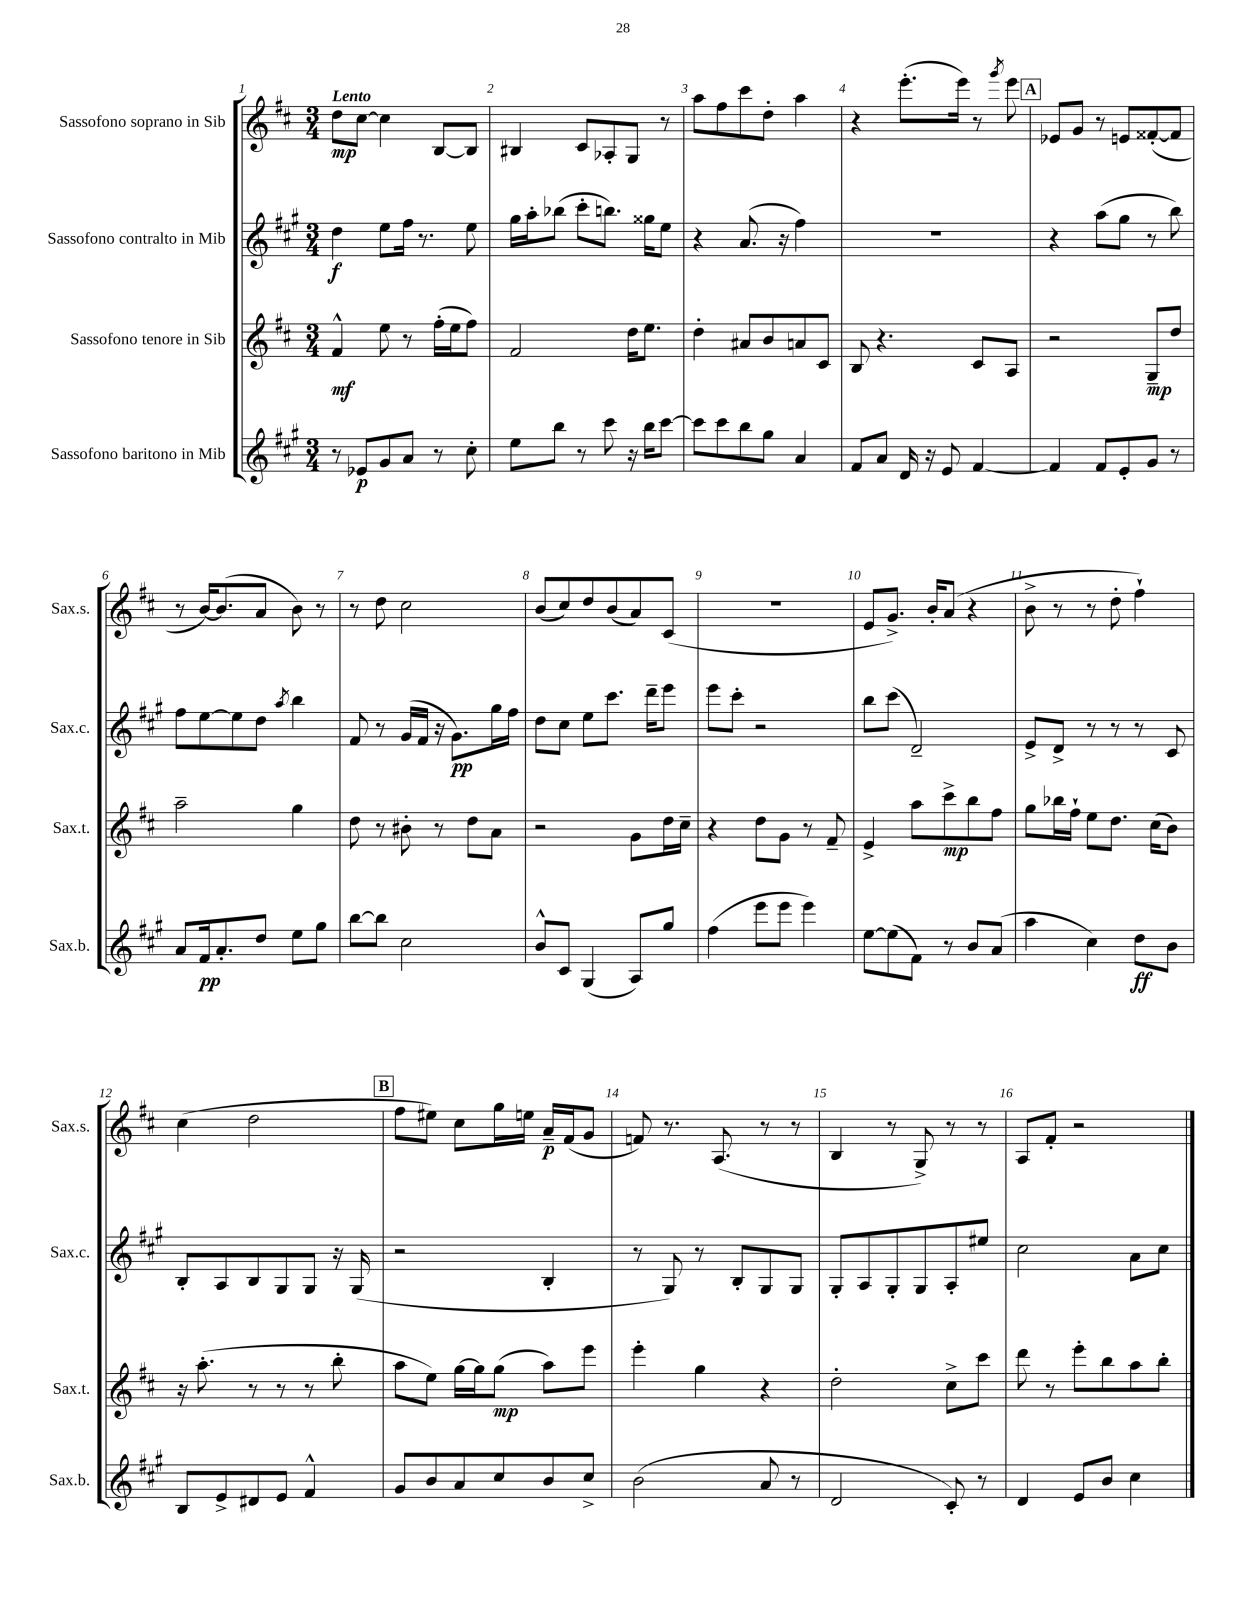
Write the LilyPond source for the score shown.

<<
\new StaffGroup <<
\new Staff = "s0" \with { instrumentName = "Sassofono soprano in Sib" shortInstrumentName = "Sax.s." } {
    \clef treble \key d \major \numericTimeSignature \time 3/4 \tempo "Lento"
    d''8\mp cis''8~ cis''4 b8~ b8 |
    bis4 cis'8 aes8-. g8 r8 |
    a''8 fis''8 cis'''8 d''8-. a''4 |
    r4 e'''8.-.( e'''16) r8 \acciaccatura { g'''8 } e'''8 |
    \mark \markup { \box "A" } ees'8 g'8 r8 e'8 fisis'8~-.( fisis'8 |
    r8 b'16~) b'8.( a'8 b'8) r8 |
    r8 d''8 cis''2 |
    b'8( cis''8) d''8 b'8( a'8) cis'8( |
    R2. |
    e'8 g'8.->) b'16-. a'8( r4 |
    b'8-> r8 r8 d''8-. fis''4-!) |
    cis''4( d''2 |
    \mark \markup { \box "B" } fis''8 eis''8) cis''8 g''16 e''16 a'16--\p fis'16( g'8 |
    f'8) r8. a8.( r8 r8 |
    b4 r8 g8->) r8 r8 |
    a8 fis'8-. r2 \bar "|." |
}
\new Staff = "s1" \with { instrumentName = "Sassofono contralto in Mib" shortInstrumentName = "Sax.c." } {
    \clef treble \key a \major \numericTimeSignature \time 3/4
    d''4\f e''8 fis''16 r8. e''8 |
    gis''16 a''16-. bes''8( cis'''8-. b''8.) gisis''16 e''8 |
    r4 a'8.( r16 fis''4) |
    R2. |
    \mark \markup { \box "A" } r4 a''8( gis''8 r8 b''8) |
    fis''8 e''8~ e''8 d''8 \acciaccatura { a''8 } b''4 |
    fis'8 r8 gis'16( fis'16 r16 gis'8.\pp) gis''16 fis''16 |
    d''8 cis''8 e''8 cis'''8. d'''16-- e'''8 |
    e'''8 cis'''8-. r2 |
    b''8 cis'''8( d'2--) |
    e'8-> d'8-> r8 r8 r8 cis'8 |
    b8-. a8 b8 gis8 gis8 r16 gis16( |
    \mark \markup { \box "B" } r2 b4-. |
    r8 gis8) r8 b8-. gis8 gis8 |
    gis8-. a8 gis8-. gis8 a8-. eis''8 |
    cis''2 a'8 cis''8 \bar "|." |
}
\new Staff = "s2" \with { instrumentName = "Sassofono tenore in Sib" shortInstrumentName = "Sax.t." } {
    \clef treble \key d \major \numericTimeSignature \time 3/4
    fis'4-^\mf e''8 r8 fis''16-.( e''16 fis''8) |
    fis'2 d''16 e''8. |
    d''4-. ais'8 b'8 a'8 cis'8 |
    b8 r4. cis'8 a8 |
    \mark \markup { \box "A" } r2 g8--\mp d''8 |
    a''2-- g''4 |
    d''8 r8 bis'8-. r8 d''8 a'8 |
    r2 g'8 d''16 cis''16-- |
    r4 d''8 g'8 r8 fis'8-- |
    e'4-> a''8 cis'''8->\mp b''8 fis''8 |
    g''8 bes''16 fis''16-! e''8 d''8. cis''16( b'8) |
    r16 a''8.-.( r8 r8 r8 b''8-. |
    \mark \markup { \box "B" } a''8 e''8) g''16~ g''16 g''8\mp( a''8) e'''8 |
    e'''4-. g''4 r4 |
    d''2-. cis''8-> cis'''8 |
    d'''8 r8 e'''8-. b''8 a''8 b''8-. \bar "|." |
}
\new Staff = "s3" \with { instrumentName = "Sassofono baritono in Mib" shortInstrumentName = "Sax.b." } {
    \clef treble \key a \major \numericTimeSignature \time 3/4
    r8 ees'8\p gis'8 a'8 r8 cis''8-. |
    e''8 b''8 r8 cis'''8 r16 b''16 cis'''8~ |
    cis'''8 cis'''8 b''8 gis''8 a'4 |
    fis'8 a'8 d'16 r16 e'8 fis'4~ |
    \mark \markup { \box "A" } fis'4 fis'8 e'8-. gis'8 r8 |
    a'8 fis'16\pp a'8.-. d''8 e''8 gis''8 |
    b''8~ b''8 cis''2 |
    b'8-^ cis'8 gis4( a8) gis''8 |
    fis''4( e'''8 e'''8 e'''4) |
    e''8~ e''8( fis'8) r8 b'8 a'8( |
    a''4 cis''4) d''8\ff b'8 |
    b8 e'8-> dis'8 e'8 fis'4-^ |
    \mark \markup { \box "B" } gis'8 b'8 a'8 cis''8 b'8 cis''8-> |
    b'2( a'8 r8 |
    d'2 cis'8-.) r8 |
    d'4 e'8 b'8 cis''4 \bar "|." |
}
>>
>>
\layout { \context { \Score \override BarNumber.break-visibility = ##(#f #t #t) barNumberVisibility = #all-bar-numbers-visible } }
